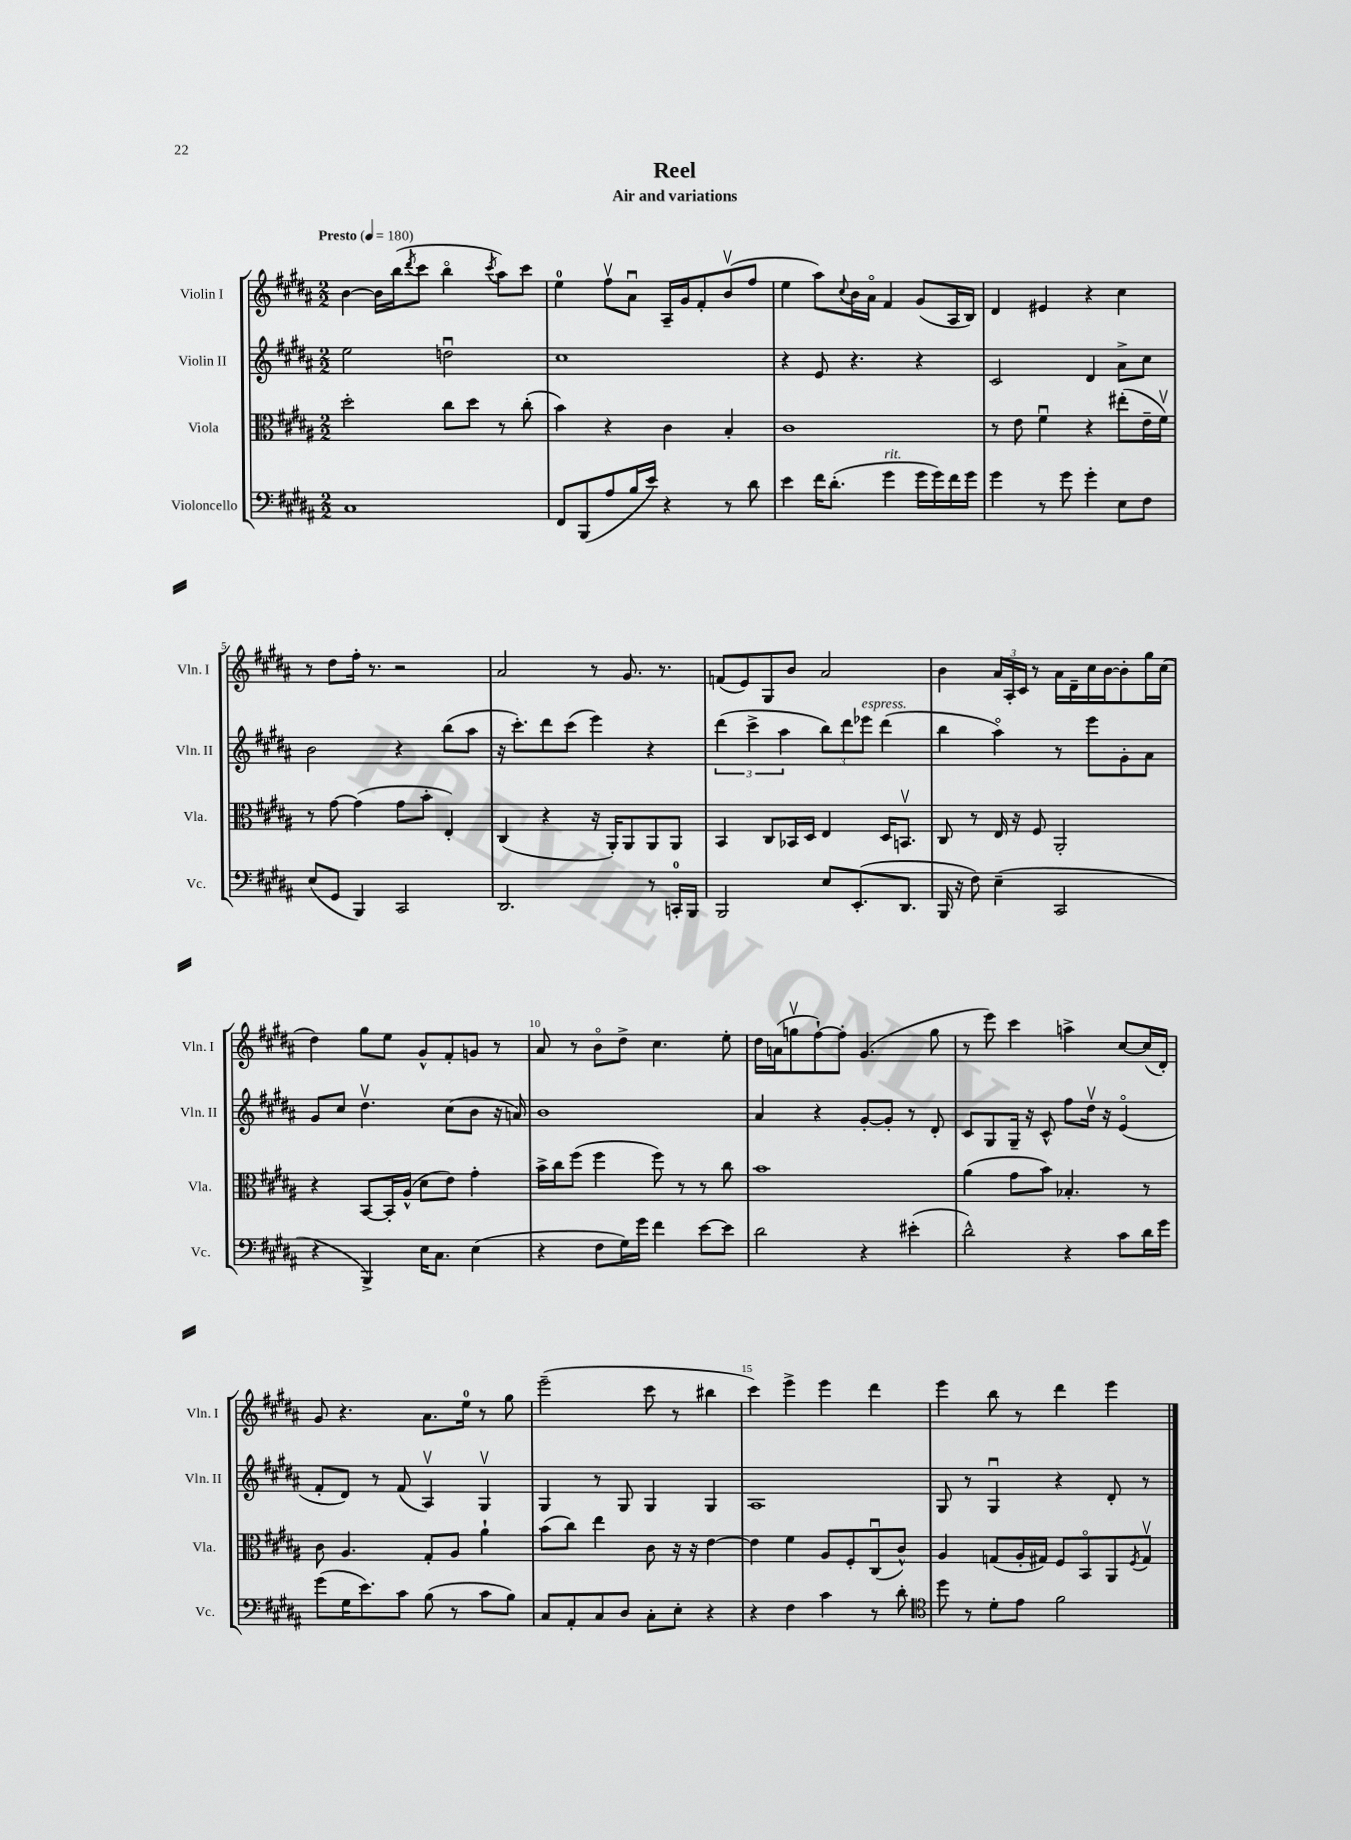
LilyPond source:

\header { title = "Reel" subtitle = "Air and variations" }
<<
\new StaffGroup <<
\new Staff = "s0" \with { instrumentName = "Violin I" shortInstrumentName = "Vln. I" } {
    \clef treble \key b \major \numericTimeSignature \time 2/2 \tempo "Presto" 4 = 180
    b'4~ b'16 b''16( \acciaccatura { dis'''8 } cis'''8 b''4\flageolet \acciaccatura { cis'''8 } ais''8) cis'''8 |
    e''4-0 fis''8\upbow ais'8\downbow ais16-- gis'16 fis'8-. b'8\upbow( fis''8 |
    e''4 ais''8) \appoggiatura { cis''8 } b'16 ais'16\flageolet fis'4 gis'8( ais16 b16) |
    dis'4 eis'4 r4 cis''4 |
    r8 dis''8 fis''16-. r8. r2 |
    ais'2 r8 gis'8. r8. |
    f'8( e'8) gis8 b'8 ais'2 |
    b'4 \tuplet 3/2 { ais'16 ais16-. cis'16 } r8 ais'16 dis'16-- cis''16 b'16~ b'8-. gis''16 cis''16( |
    dis''4) gis''8 e''8 gis'8-^ fis'8-. g'8 r8 |
    ais'8 r8 b'8\flageolet dis''8-> cis''4. e''8-. |
    dis''16 a'16( g''8\upbow fis''8~-!) fis''8-. gis'4.( g''8 |
    r8 e'''8) cis'''4 a''4-> cis''8~ cis''16( dis'16-.) |
    gis'8 r4. ais'8. e''16-0 r8 gis''8 |
    e'''2--( cis'''8 r8 bis''4 |
    cis'''4) e'''4-> e'''4 dis'''4 |
    e'''4 b''8 r8 dis'''4 e'''4 \bar "|." |
}
\new Staff = "s1" \with { instrumentName = "Violin II" shortInstrumentName = "Vln. II" } {
    \clef treble \key b \major \numericTimeSignature \time 2/2
    e''2 d''2\downbow |
    cis''1 |
    r4 e'8 r4. r4 |
    cis'2 dis'4 ais'8-> cis''8 |
    b'2 r4 b''8( ais''8 |
    r16 cis'''8.-.) dis'''8 cis'''8( e'''4) r4 |
    \tuplet 3/2 { dis'''4( cis'''4-> ais''4 } \tuplet 3/2 { b''8) dis'''8 ees'''8^\markup { \italic "espress." } } dis'''4( |
    b''4 ais''4\flageolet) r8 e'''8 gis'8-. ais'8 |
    gis'8 cis''8 dis''4.\upbow cis''8( b'8 r16 a'16) |
    b'1 |
    ais'4 r4 gis'8~-. gis'8-. r8 dis'8-. |
    cis'8 gis8 gis16-- r16 cis'8-^ fis''8 dis''16\upbow r16 e'4\flageolet( |
    fis'8-. dis'8) r8 fis'8( ais4\upbow) gis4\upbow |
    gis4 r8 gis8 gis4 gis4 |
    ais1 |
    gis8 r8 gis4\downbow r4 dis'8-. r8 \bar "|." |
}
\new Staff = "s2" \with { instrumentName = "Viola" shortInstrumentName = "Vla." } {
    \clef alto \key b \major \numericTimeSignature \time 2/2
    dis''2-. cis''8 dis''8 r8 cis''8-.( |
    b'4) r4 cis'4 b4-. |
    cis'1 |
    r8 e'8 fis'4\downbow r4 eis''8-.( e'16-- fis'16\upbow) |
    r8 gis'8~ gis'4( gis'8 b'8-. e4-.) |
    cis4( r4 r16 ais,16-.) ais,8 ais,8 ais,8 |
    b,4 cis8 bes,16 dis16 e4 dis16 b,8.\upbow |
    cis8 r8 e16 r16 fis8 ais,2-. |
    r4 b,8~ b,16-. ais16-^( dis'8 e'8) gis'4-. |
    b'16-> cis''16 fis''8( fis''4 fis''8) r8 r8 cis''8 |
    b'1 |
    ais'4( gis'8 b'8) bes4.-. r8 |
    cis'8 ais4. gis8-. ais8 ais'4-! |
    b'8( cis''8) e''4 cis'8 r16 r16 e'4~ |
    e'4 fis'4 ais8 fis8-. cis8\downbow( cis'8-^) |
    ais4 g8( ais16-. gis16) fis8 b,8\flageolet ais,8 \acciaccatura { fis8 } gis8\upbow \bar "|." |
}
\new Staff = "s3" \with { instrumentName = "Violoncello" shortInstrumentName = "Vc." } {
    \clef bass \key b \major \numericTimeSignature \time 2/2
    cis1 |
    fis,8 b,,8( ais8 b16 e'16) r4 r8 dis'8 |
    e'4 fis'16 dis'8.-.( gis'4^\markup { \italic "rit." } gis'16 gis'16) fis'16 gis'16 |
    gis'4 r8 gis'8 gis'4-. e8 fis8 |
    e8( gis,8 b,,4) cis,2 |
    dis,2. r8 c,16-0-. b,,16 |
    b,,2 e8 e,8.-.( dis,8. |
    b,,16 r16 fis8) e4--( cis,2 |
    r4 b,,4->) e16 cis8. e4( |
    r4 fis8 gis16) gis'16 fis'4 e'8~ e'8 |
    dis'2 r4 eis'4-.( |
    dis'2-^) r4 cis'8 dis'16 gis'16 |
    gis'8( gis16 e'8.) cis'8 b8( r8 cis'8 b8) |
    cis8 ais,8-. cis8 dis8 cis8-. e8-. r4 |
    r4 fis4 cis'4 r8 dis'8-. |
    \clef tenor dis''8 r8 dis'8-. e'8 fis'2 \bar "|." |
}
>>
>>
\layout { \context { \Score \override BarNumber.break-visibility = ##(#f #t #t) barNumberVisibility = #(every-nth-bar-number-visible 5) } }
